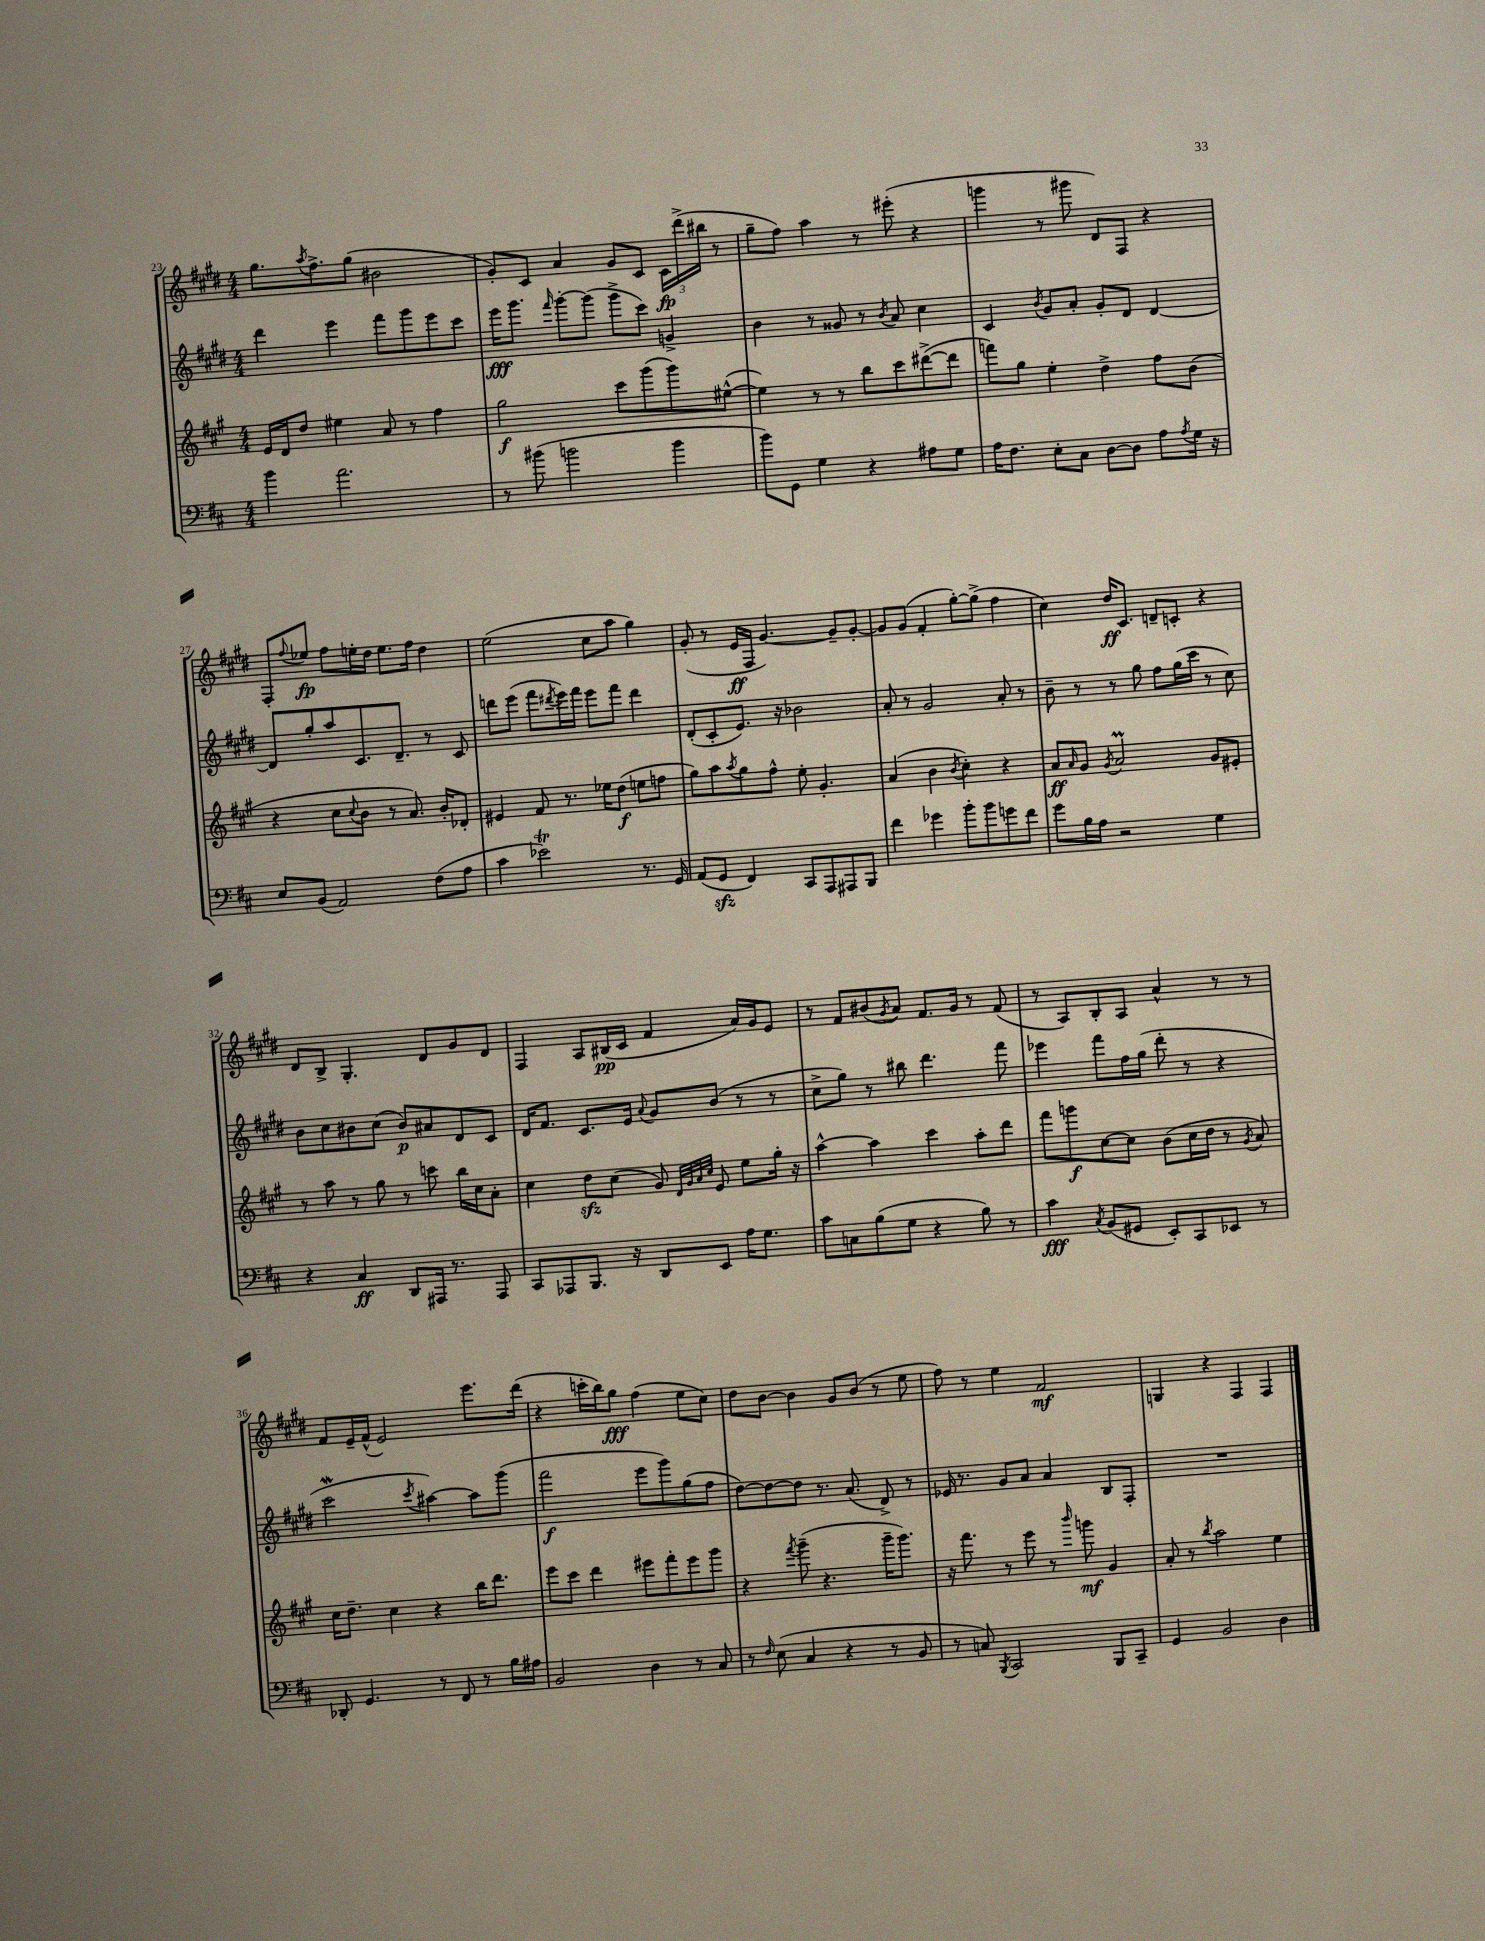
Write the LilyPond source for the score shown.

<<
\new StaffGroup <<
\new Staff = "s0" {
    \clef treble \key e \major \numericTimeSignature \time 4/4
    gis''8. \acciaccatura { a''8 } fis''8.-> gis''8( bis'2 |
    gis'8-.) cis'8 a'4 gis'8 cis'8 \tuplet 3/2 { cis'16\fp dis'''16->( bis''16 } r8 |
    gis''8-- fis''8) a''4 r8 eis'''8-.( r4 |
    g'''4 r8 gis'''8 dis'8) fis8 r4 |
    fis8-. \appoggiatura { fis''8 } ees''8\fp fis''8 e''16-. dis''16 e''8. fis''16 dis''4 |
    e''2( cis''8 a''8 gis''4) |
    gis'8-.( r8 e'16\ff fis16 gis'4.~) gis'8-- gis'8~-. |
    gis'8 gis'8( fis'4-. gis''8~-.) gis''8->( fis''4 |
    cis''4) dis''16\ff cis'8. d'8-- c'8-. r4 |
    dis'8 b8-> gis4.-. dis'8 gis'8 dis'8 |
    fis4 a8 bis16\pp( cis'16 fis'4 a'16) gis'16 e'8 |
    r8 fis'8 bis'8( \acciaccatura { gis'8 } a'8) fis'8. gis'16 r8 fis'8( |
    r8 a8) b8-. a8 a'4-^ r8 r8 |
    fis'8 e'16-- fis'16-^( e'2) e'''8. dis'''16( |
    r4 c'''16-. b''16) gis''8\fff fis''4( e''8 cis''8) |
    dis''8 b'8~ b'4 gis'8 b'8( r8 e''8 |
    fis''8) r8 e''4 fis'2\mf |
    g4 r4 fis4 fis4 \bar "|." |
}
\new Staff = "s1" {
    \clef treble \key e \major \numericTimeSignature \time 4/4
    dis'''4 e'''4 fis'''8 gis'''8 e'''8 cis'''8 |
    e'''16\fff gis'''8. \grace { fis'''16 } gis'''8~-. gis'''8( gis'''8-> cis'''8) g'4-> |
    b'4 r8 gisis'8 r8 \acciaccatura { b'8 } a'8 cis''4 |
    cis'4 \acciaccatura { b'8 } gis'8 a'8-. gis'8-. dis'8 dis'4~ |
    dis'8 gis''8-. a''8 cis'8. dis'8.-- r8 cis'8 |
    d'''8 e'''8( fis'''8 \acciaccatura { dis'''8 } e'''16) fis'''16 e'''8 fis'''8 dis'''4 |
    dis'8-.( cis'8-. e'8.) r16 bes'2 |
    a'8-. r8 gis'2 a'8-. r8 |
    b'8-- r8 r8 gis''8 fis''8 gis''16( cis'''16 r8 cis''8) |
    b'8 cis''8 bis'8 cis''8( bis'8\p) ais'8 dis'8 cis'8 |
    dis'16 fis'8. cis'8. e'16 \appoggiatura { a'8 } gis'8 b'8( r8 r8 |
    cis''8-> gis''8) r8 bis''8 dis'''4. fis'''8 |
    ees'''4 fis'''8 fis''16 gis''16( dis'''8-. r8 r4 |
    cis'''2\mordent \acciaccatura { cis'''8 } ais''4~) ais''8 gis'''8( |
    fis'''2\f e'''8 gis'''8) gis''8( fis''8 |
    dis''8~) dis''8~ dis''8 r8. a'8.( dis'8->) r8 |
    ees'16 r8. gis'8 a'8 a'4 b8 fis8-. |
    R1 \bar "|." |
}
\new Staff = "s2" {
    \clef treble \key a \major \numericTimeSignature \time 4/4
    e'16 d'16 d''8 eis''4 a'8 r8 fis''4 |
    gis''2\f cis'''8 gis'''8( gis'''8) eis''8~-^( |
    eis''4) r8 r8 b''8 cis'''8 dis'''8~->( dis'''8 |
    f'''8) gis''8 e''4-. d''4-> fis''8 b'8( |
    r4 cis''8 \appoggiatura { cis''8 } b'8 r8 a'8.) b'16-. des'8-. |
    eis'4 fis'8 r8. ees''16 d''8\f( e''8 f''8 |
    gis''8) a''8 \acciaccatura { a''8 } gis''8 fis''8-^ e''8-. gis'4.-. |
    a'4( b'4 \acciaccatura { b'8 } cis''4-.) r4 |
    a'8\ff \grace { a'16 } gis'8 \acciaccatura { gis'8 } a'2\prall gis'8 eis'8-. |
    r8 a''8 r8 gis''8 r8 c'''8 b''16 cis''16 a'8-. |
    cis''4 d''8\sfz cis''8( gis'8) \grace { d'32 gis'32 a'32 cis''32 } e'8 e''8 gis''16-. r16 |
    a''4~-^ a''4 cis'''4 a''8-. d'''8 |
    fis'''8 g'''8\f cis''8~ cis''8 b'8( cis''16 d''16 r8 \acciaccatura { gis'8 } a'8) |
    cis''16 d''8.-- cis''4 r4 b''16 d'''8. |
    e'''8 cis'''8 d'''4 eis'''8 fis'''8-. eis'''8 gis'''8 |
    r4 \acciaccatura { fis'''8 } gis'''8--( r4. gis'''16-- gis'''8.) |
    r16 fis'''8. r8 e'''8 r8 \grace { b'''16 } g'''8\mf gis'4 |
    a'8-. r8 \acciaccatura { b''8 } a''2 e''4 \bar "|." |
}
\new Staff = "s3" {
    \clef bass \key d \major \numericTimeSignature \time 4/4
    b'4 a'2. |
    r8 bis'8( b'2 b'4 |
    b'8) g,8 g4 r4 ais8 g8 |
    a16 fis8. e8-. cis8 d8~ d8 a8 \acciaccatura { a8 } g16 r16 |
    e8 b,8( a,2) fis8( a8 |
    cis'4 ees'2\trill) r8. g,16 |
    a,8( g,8\sfz fis,4) cis,8 a,,8 ais,,8 b,,8 |
    fis'4 ges'4 b'8-. b'8 g'8 fis'8 |
    g'8 b16 a16 r2 g4 |
    r4 cis4\ff d,8 ais,,16 r8. ais,,8 |
    cis,8 aes,,8 b,,8. r16 d,8 e,8 a16 g8. |
    cis'8 c8 b8( g8 r4 b8) r8 |
    cis'4\fff \acciaccatura { cis8 } b,8( gis,8 e,8-.) cis,8 ees,8 r8 |
    des,8-. g,4. r8 fis,8 r8 b16 ais16 |
    b,2 d4 r8 cis8 |
    r8 \grace { fis16 } e8( cis4 r4 r8 b,8 |
    r8 c8) \acciaccatura { b,,8 } cis,2 b,,8 cis,8-- |
    g,4 b,2 d4 \bar "|." |
}
>>
>>
\layout { \context { \Score currentBarNumber = #23 } }
